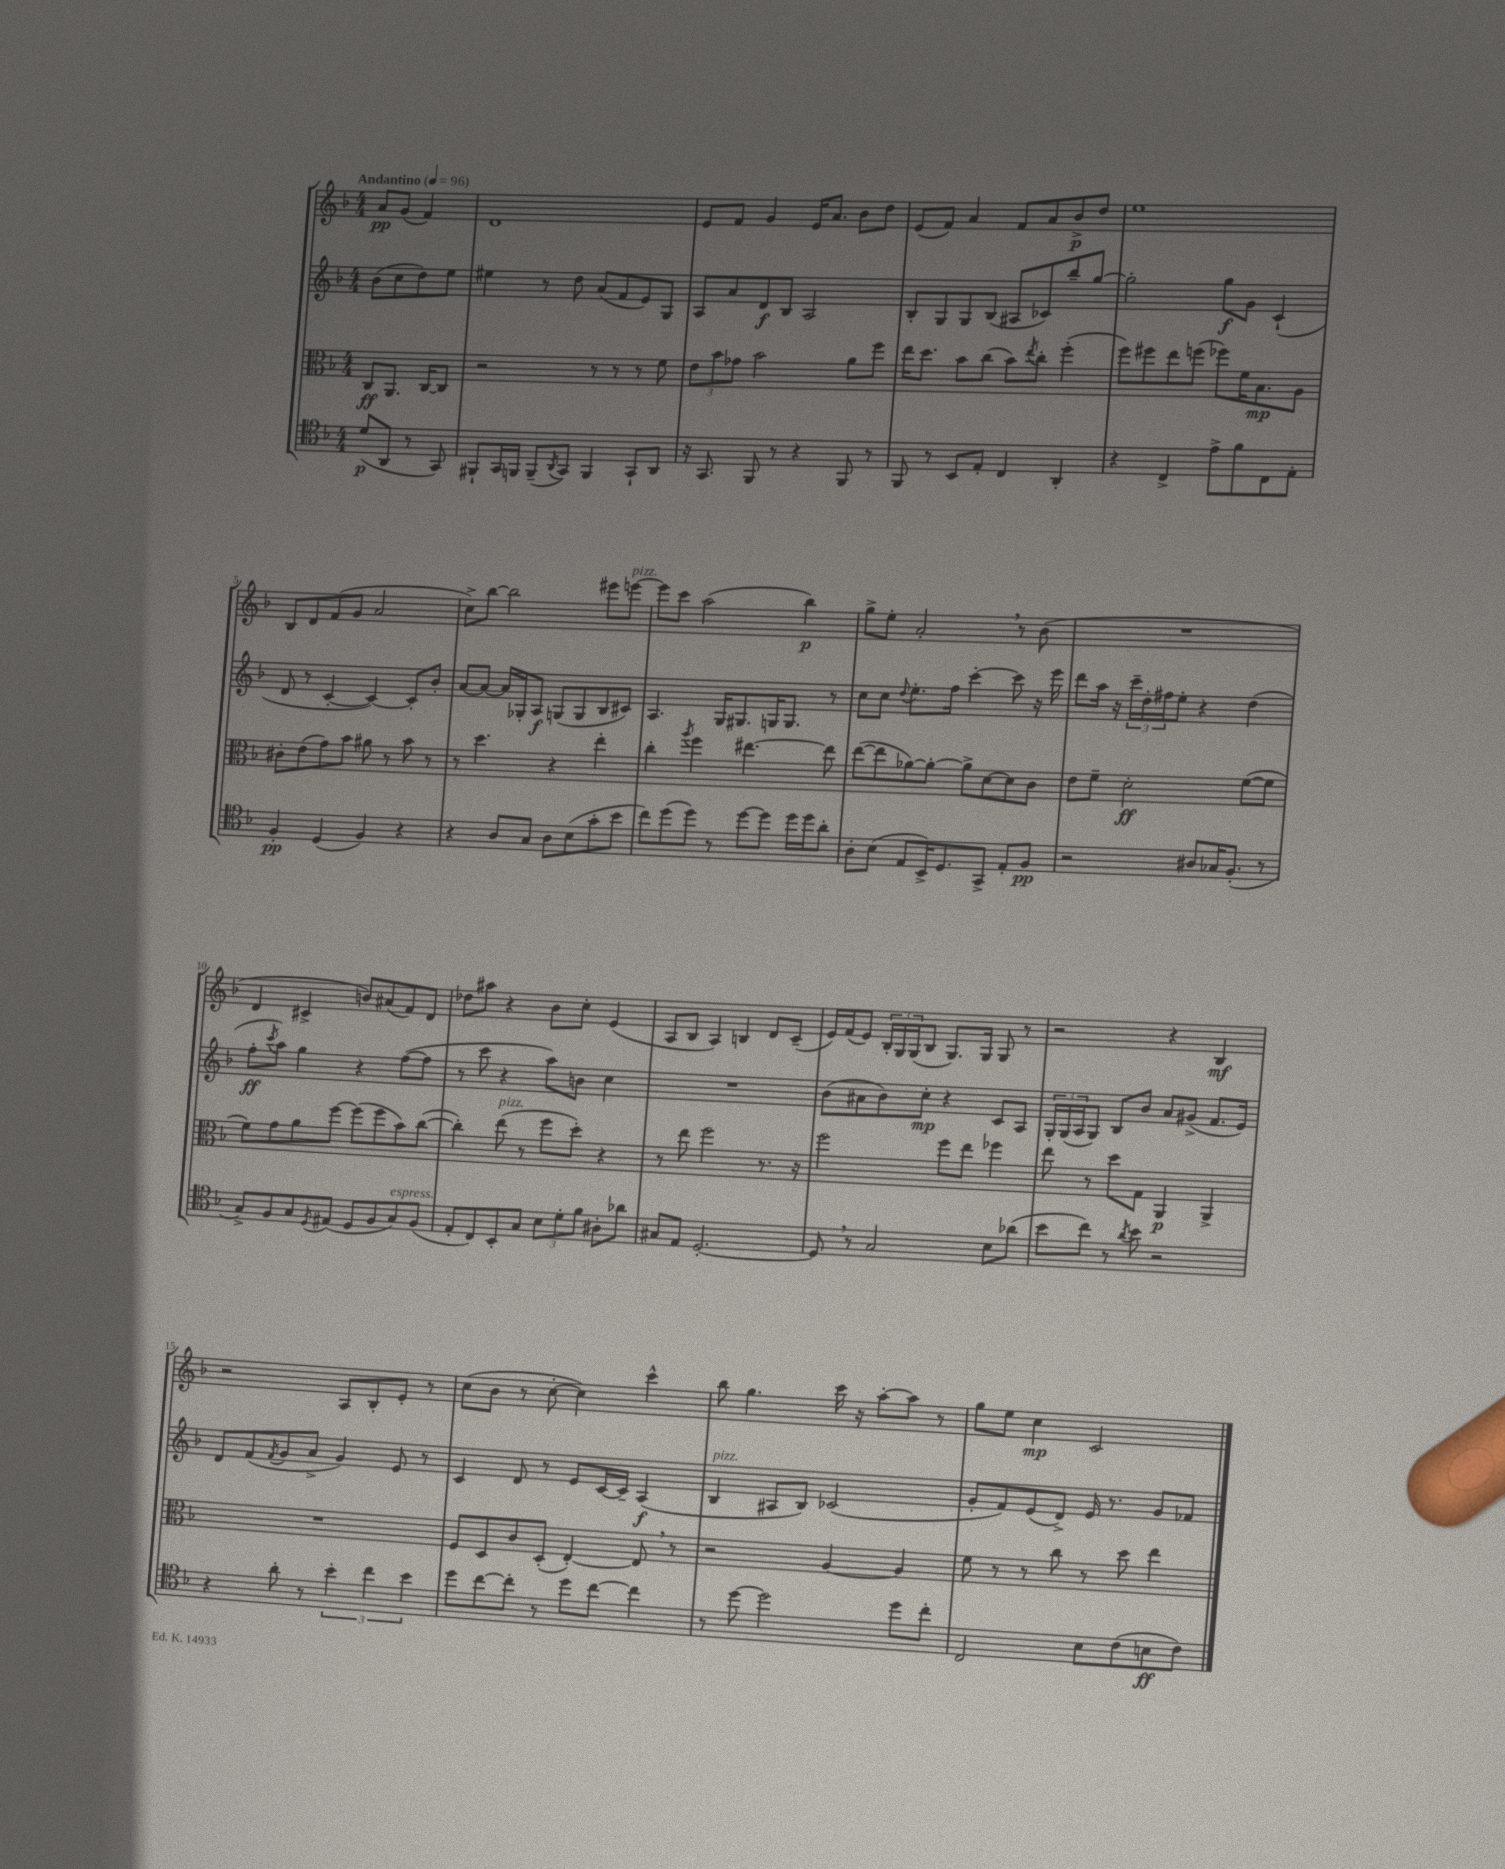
<<
\new StaffGroup <<
\new Staff = "s0" {
    \clef treble \key f \major \numericTimeSignature \time 4/4 \partial 2 \tempo "Andantino" 4 = 96
    a'8\pp g'8( f'4) |
    d'1 |
    e'8 f'8 g'4 e'16 a'8. bes'8 d''8 |
    e'8( f'8) a'4 f'8 a'8 bes'8->\p d''8 |
    e''1 |
    bes8 d'8 f'8( g'8 a'2 |
    c''8->) bes''8~ bes''2 eis'''8 e'''8~^\markup { \italic "pizz." } |
    e'''8 c'''8 a''2( bes''4\p) |
    g''8-> e''8-. a'2-. \breathe r8 bes'8( |
    R1 |
    d'4 cis'4-> b'8) ais'8( f'8) d'8 |
    des''8 ais''8 r4 bes'8 c''8-. e'4( |
    a8 bes8 a4) b4 d'8 c'8--( |
    e'16) f'16( e'8) \tuplet 3/2 { bes16-. g16 g16( } bes8 g8.) g16 g8 r8 |
    r2 r4 bes4\mf |
    r2 a8 bes8-. e'8-. r8 |
    c''8( bes'8 r8 c''8~-. c''4) c'''4-^ |
    bes''8 g''4. c'''16 r16 a''8~-. a''8 r8 |
    g''8 e''8 c''4\mp c'2 \bar "|." |
}
\new Staff = "s1" {
    \clef treble \key f \major \numericTimeSignature \time 4/4 \partial 2
    bes'8( c''8 d''8) e''8 |
    eis''4 r8 d''8 a'8( f'8 e'8) g8 |
    a8 a'8 d'8\f bes8 a2 |
    bes8-. g8 g8 bes8( ais8 ces'8) bes''8-- g''8~ |
    g''2-. g''8\f g'8 c'4-!( |
    d'8 r8 c'4~-. c'4~) c'8-. bes'8-. |
    a'8~ a'8~ a'16 ges16-. a8\f g8( g8 bes8 cis'8) |
    a4. g16 gis8. g16 g8. r8 |
    c''8 c''8 \appoggiatura { d''8 } e''8.-. f''16 c'''4~-. c'''8 r16 e'''16 |
    d'''8 a''16 r16 \tuplet 3/2 { c'''16-- d''16-. fis''16 } e''8-. r4 d''4( |
    f''8-.\ff \acciaccatura { c'''8 } a''8) g''4 r4 f''8~( f''8 |
    r8 c'''8 r4 a''8) b'8 c''4 |
    R1 |
    bes'8( ais'8 bes'8) c''8-.\mp r4 c'8 a8 |
    \tuplet 3/2 { g16-. g16( a16 } g8) bes8 bes'8 a'8 gis'8->( f'8. e'16) |
    d'8 f'8( \acciaccatura { f'8 } g'8 a'8-> g'4) e'8 r8 |
    c'4 d'8 r8 e'8 c'16~ c'16-- a4\f( |
    bes4^\markup { \italic "pizz." } ais8 bes8) ces'2( |
    g'8-. f'8) e'8( d'8->) e'16 r8. g'8 fes'8 \bar "|." |
}
\new Staff = "s2" {
    \clef alto \key f \major \numericTimeSignature \time 4/4 \partial 2
    c8\ff a,8. c16~ c8 |
    r2 r8 r8 r8 f'8 |
    \tuplet 3/2 { e'8 bes'8 ges'8 } bes'2 a'8 f''8 |
    e''16 d''8. bes'8 c''8( bes'8) \acciaccatura { e''8 } c''8-. f''4-.( |
    f''8) fis''8 e''8 f''8( fes''8) f'16 bes8.\mp a8 |
    cis'8-. e'8( g'8) bes'8 ais'8 r8 bes'8 r8 |
    r8 d''4. r4 e''4-. |
    c''4-. \acciaccatura { a''8 } f''4 eis''4.~ eis''8 |
    e''8~( e''8 aes'8~) aes'8~-. aes'8-> d'8~ d'8 c'8 |
    e'8 f'8-- d'2-.\ff f'8~( f'8 |
    f'8) g'8 a'8 f''8~ f''8( f''8 bes'8) c''8~( |
    c''4-.) e''8^\markup { \italic "pizz." }( r8 f''8 d''8-.) r4 |
    r8 e''8 f''2 r8. r16 |
    f''2 f''8 e''8 fes''4 |
    e''8 r8 d''8 g8 a,4\p a,4-> |
    R1 |
    f8 d8 c'8 d8-.( e4~-.) e8 \breathe r8 |
    r2 a4~ a4 |
    f'8 r8 r8 c''8 r8 d''8 e''4 \bar "|." |
}
\new Staff = "s3" {
    \clef tenor \key f \major \numericTimeSignature \time 4/4 \partial 2
    d'8\p( a,8 r8 g,8) |
    fis,8-! g,16 f,16 f,8--( \acciaccatura { a,8 } g,8) f,4 g,8-! a,8 |
    r16 g,8. f,8 r8 r4 f,8 r8 |
    f,8 r8 bes,8 e8-. c4 a,4-. |
    r4 c4-> e'8-> f'8 c8 e8-. |
    f4-.\pp d4( f4) r4 |
    r4 a8 g8 a8 bes8( g'8-. bes'8 |
    c''8) d''8( d''8) r8 d''8~ d''8 d''16 d''16 a'8-. |
    a8-. bes8( e8 bes,16->) d8. g,8-> e8-. f8\pp |
    r2 ais8 ges16 f8.-.( r8 |
    g8->) f8 g8 \acciaccatura { d8 } eis8( d8 f8 g8^\markup { \italic "espress." }) f8( |
    e8-. c8) bes,8-. g8 \tuplet 3/2 { bes8 d'8-. f'8 } ais8-. aes'8 |
    gis8 e8 d2.~-. |
    d8 \breathe r8 g2 bes8 aes'8( |
    bes'8 c''8) r8 \acciaccatura { a'8 } bes'8 r2 |
    r4 a'8-. r8 \tuplet 3/2 { bes'4-. c''4 bes'4 } |
    d''8 c''8~ c''8-. r8 d''8 c''8~ c''4 |
    r8 d''8~ d''2 d''8 c''8-. |
    c2 bes8 c'8( b8\ff c'8) \bar "|." |
}
>>
>>
